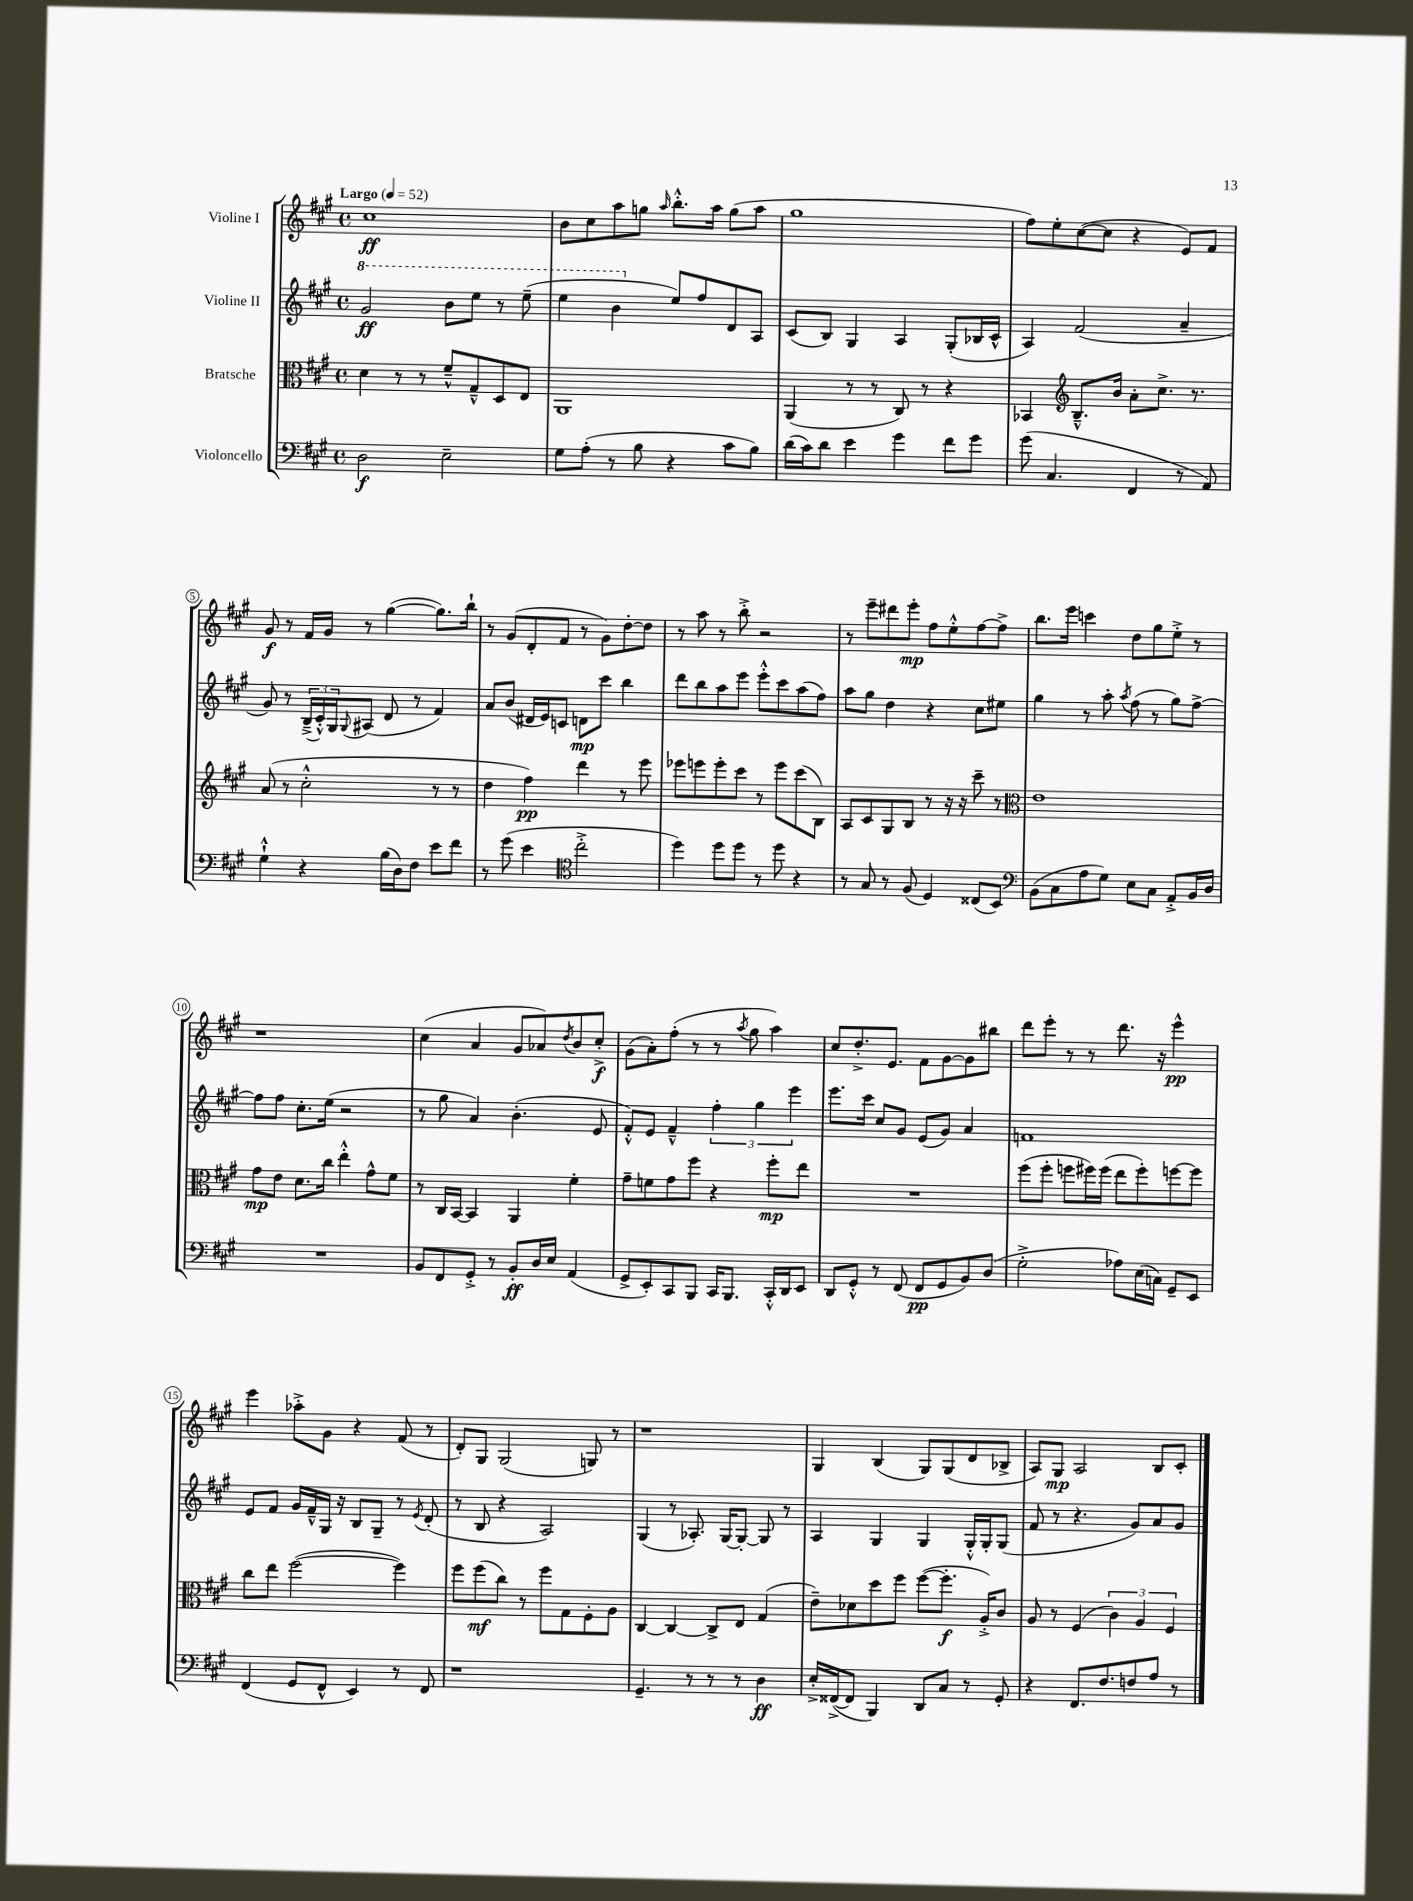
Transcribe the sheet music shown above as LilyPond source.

<<
\new StaffGroup <<
\new Staff = "s0" \with { instrumentName = "Violine I" } {
    \clef treble \key a \major \defaultTimeSignature \time 4/4 \tempo "Largo" 4 = 52
    cis''1\ff |
    b'8 cis''8 a''8 g''8 \grace { a''16 } b''8.-.-^ a''16 g''8( a''8 |
    gis''1 |
    fis''8) e''8-. cis''8~( cis''8 r4 e'8) fis'8 |
    gis'8\f r8 fis'16 gis'16 r8 gis''4~( gis''8.) b''16-! |
    r8 gis'8( d'8-. fis'8 r8 gis'8) d''8~-. d''8 |
    r8 a''8 r8 b''8-.-> r2 |
    r8 e'''8-- dis'''8 e'''8-.\mp fis''8 e''8-.-^ fis''8~ fis''8-> |
    b''8. e'''16 c'''4 d''8 gis''8 e''8-.-> r8 |
    r1 |
    cis''4( a'4 gis'8 aes'8) \acciaccatura { d''8 } b'8 cis''8-.->\f |
    gis'8( a'8-.) fis''8-.( r8 r8 \acciaccatura { a''8 } gis''8 a''4) |
    cis''8 d''8.-.-> e'8. fis'8 gis'8~ gis'8 bis''8 |
    d'''8 e'''8-. r8 r8 d'''8. r16 e'''4-^\pp |
    e'''4 aes''8-.-> gis'8 r4 fis'8( r8 |
    d'8-.) gis8 gis2( g8) r8 |
    r1 |
    gis4 b4( gis8) gis8( d'8 bes8-> |
    a8) gis8\mp a2 b8 cis'8-. \bar "|." |
}
\new Staff = "s1" \with { instrumentName = "Violine II" } {
    \clef treble \key a \major \defaultTimeSignature \time 4/4
    \ottava #1 gis''2\ff b''8 e'''8 r8 e'''8--( |
    e'''4 b''4 \ottava #0 e''8) fis''8 d'8 a8 |
    cis'8( b8) gis4 a4 gis8-.( bes16 cis'16-^ |
    a4) fis'2( a'4-- |
    gis'8) r8 \tuplet 3/2 { b16--->( cis'16-.-^) gis16 } \appoggiatura { gis8 } ais8( d'8 r8 fis'4) |
    a'8 b'8( dis'16 e'16) c'8 d'8\mp cis'''8 b''4 |
    d'''8 b''8 a''8 e'''8 e'''8-.-^ cis'''8 a''8( fis''8) |
    a''8 gis''8 d''4 r4 cis''8 eis''8 |
    gis''4 r8 a''8-. \acciaccatura { a''8 } fis''8( r8 gis''8) fis''8~-> |
    fis''8 fis''8 cis''8.-. e''16( r2 |
    r8 gis''8 a'4) b'4.-.( e'8 |
    fis'8-.-^) e'8 fis'4---^ \tuplet 3/2 { fis''4-. gis''4 e'''4 } |
    e'''8. cis'''16 cis''8 gis'8 e'8( gis'8) a'4 |
    f'1 |
    e'8 fis'8 gis'16 fis'16---^ gis16 r16 b8 gis8-- r8 \acciaccatura { e'8 } d'8-.( |
    r8 b8 r4 a2) |
    gis4( r8 aes8.-.) gis16~ gis8~-. gis8 r8 |
    a4 gis4 gis4 gis16-.-^ gis16-. gis8( |
    fis'8 r8 r4. gis'8) a'8 gis'8 \bar "|." |
}
\new Staff = "s2" \with { instrumentName = "Bratsche" } {
    \clef alto \key a \major \defaultTimeSignature \time 4/4
    d'4 r8 r8 fis'8---^ gis8---^ d8 e8 |
    a,1 |
    a,4( r8 r8 cis8) r8 r4 |
    bes,4 \clef treble b8.---^ b'16 a'8-. cis''8.-> r8. |
    a'8( r8 cis''2-.-^ r8 r8 |
    d''4 fis''4\pp) d'''4 r8 e'''8 |
    ees'''8 e'''8 e'''8-. cis'''8 r8 e'''8 cis'''8( b8) |
    a8 cis'8 gis8 b8 r8 r16 r16 cis'''8-- r8 |
    \clef alto e'1 |
    gis'8\mp e'8 d'8. cis''16 e''4-.-^ gis'8-^ fis'8 |
    r8 cis16 b,16~ b,4 a,4 fis'4-. |
    gis'8-- f'8 gis'8 fis''8 r4 fis''8-.\mp e''8 |
    R1 |
    fis''8( fis''8-. f''8 fis''16) fis''16( e''8 fis''8-.) f''8~ f''8 |
    cis''8 e''8 fis''2~( fis''4) |
    fis''8 fis''8\mf( cis''8) r8 fis''8 gis8 fis8-. a8 |
    cis4~ cis4~ cis8-> e8 gis4( |
    e'8--) des'8 d''8 fis''8 fis''8~( fis''8.-.\f a16-.->) cis'8 |
    a8 r8 fis4( \tuplet 3/2 { cis'4) a4 fis4 } \bar "|." |
}
\new Staff = "s3" \with { instrumentName = "Violoncello" } {
    \clef bass \key a \major \defaultTimeSignature \time 4/4
    d2\f e2-- |
    gis8 a8-.( r8 b8 r4 cis'8 b8) |
    d'16( cis'16) d'8 e'4 gis'4 fis'8 gis'8 |
    gis'8( cis4. fis,4 r8 a,8) |
    gis4-!-^ r4 b16( d16) fis8 e'8 fis'8 |
    r8 gis'8( e'4 \clef tenor cis''2-.-> |
    d''4) d''8 d''8 r8 d''8 r4 |
    r8 gis8 r8 fis8( d4) cisis8( b,8) |
    \clef bass b,8( cis8 a8 gis8) e8 cis8 a,8-.-> b,16 d16 |
    R1 |
    b,8 fis,8 gis,8-.-> r8 b,8-.\ff d16 e16 a,4( |
    gis,8-> e,8-.) cis,8 b,,8 cis,16 b,,8. cis,16-.-^ d,16 e,8 |
    d,8 gis,8-.-^ r8 fis,8( fis,8\pp gis,8 b,8) d8( |
    gis2-.-> aes8) e16( c16) gis,8-- e,8 |
    fis,4( gis,8 fis,8-^ e,4) r8 fis,8 |
    r1 |
    gis,4.-- r8 r8 r8 d4\ff |
    e16-.-> fisis,16~->( fisis,8 b,,4) d,8 cis8 r8 gis,8-. |
    r4 fis,8. fis8. f8 a8 r8 \bar "|." |
}
>>
>>
\layout { \context { \Score \override BarNumber.stencil = #(make-stencil-circler 0.1 0.3 ly:text-interface::print) } }
